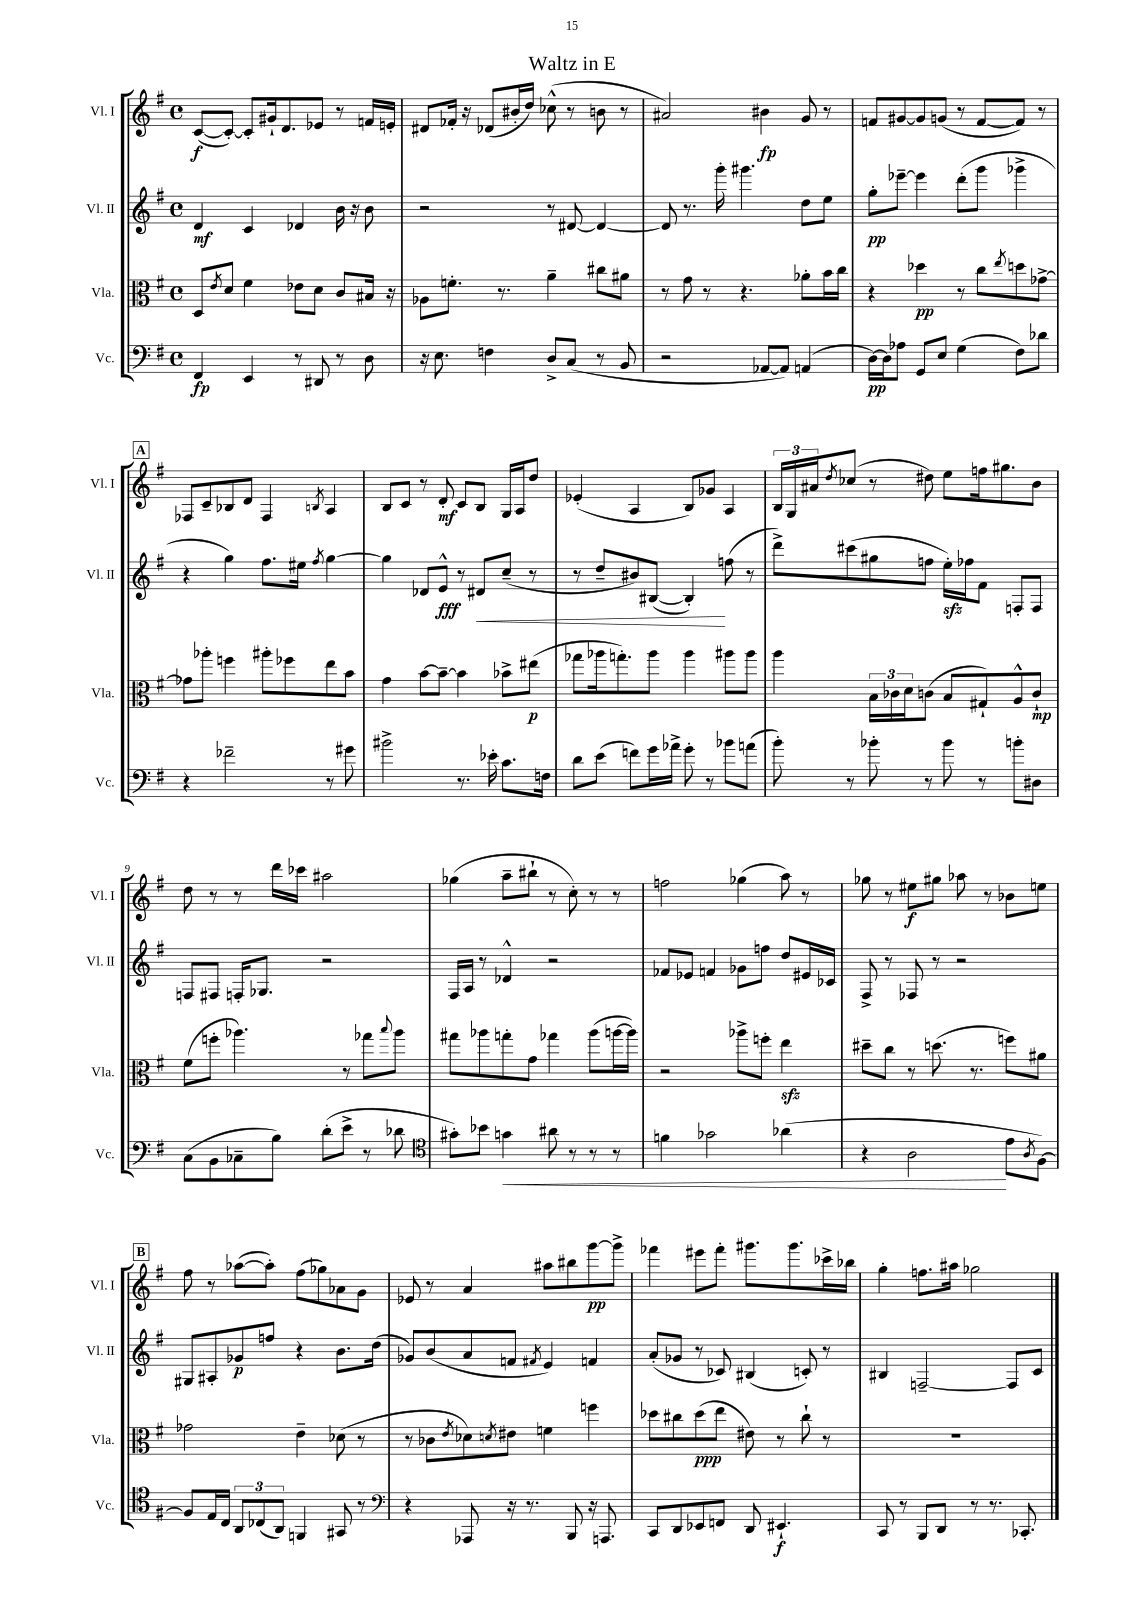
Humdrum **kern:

**kern	**kern	**kern	**kern
*staff4	*staff3	*staff2	*staff1
*clefF4	*clefC3	*clefG2	*clefG2
*k[f#]	*k[f#]	*k[f#]	*k[f#]
*M4/4	*M4/4	*M4/4	*M4/4
*met(c)	*met(c)	*met(c)	*met(c)
4FF#	8D	4d	([8c
.	8qe	.	.
.	8d	.	8c'_)
4EE	4f#	4c	8c']
.	.	.	16g#`
.	.	.	8.d
8r	8e-	4d-	.
8DD#	8d	.	8e-
8r	8c	16b	8r
.	.	16r	.
8D	16B#	8b	16f
.	16r	.	16e'
=	=	=	=
16r	8A-	2r	8d#
8.E	.	.	.
.	8.f'	.	16f-'
.	.	.	16r
4F	.	.	(8d-
.	8.r	.	.
.	.	.	16b#'
.	.	.	16dd)
8D^	4a~	8r	(8cc-^^
(8C	.	[8d#	8r
8r	8cc#	4d#_	8b
8BB	8a#	.	8r
=	=	=	=
2r	8r	8d#]	2a#)
.	8g	8.r	.
.	8r	.	.
.	.	16ggg'	.
.	4.r	4.ggg#	.
[8AA-	.	.	4b#
8AA-])	.	.	.
(4AA	8a-'	8dd	8g
.	16b	8ee	8r
.	16cc	.	.
=	=	=	=
[16D)	4r	8gg'	8f
16D]	.	.	.
8A-	.	[8eee-~	[8g#
8GG	4dd-	4eee-]	8g#]
8E	.	.	(8g
(4G	8r	(8ddd'	8r
.	8cc	8ggg	[8f
.	8qee	.	.
8F#)	8dd	4ggg-^	8f])
8d-	[8g-^	.	8r
=	=	=	=
4r	8g-]	4r	8F-
.	8aa-'	.	8c~
2f-~	4ff	4gg)	8B-
.	.	.	8d
.	8aa#'	8.ff#	4F-
.	8ff-	.	.
.	.	16ee#	.
.	.	8qff#	8qB
8r	8ee	[4gg	4A
8g#	8b	.	.
=	=	=	=
2b#^	4g	4gg]	8B
.	.	.	8c
.	[8b	8d-	8r
.	8b~_	8e^^	8d'
8.r	4b]	8r	8c
.	.	8d#	8B
16e-'	.	.	.
8.c	8b-^	(8cc~	16G
.	.	.	16A
.	(8ee#	8r	8dd
16F	.	.	.
=	=	=	=
8d	8gg-	8r	(4e-'
(8e	16aa-	8dd~	.
.	8.gg')	.	.
8f)	.	8b#)	4A
16g	8aa-	([8B#	.
16a-^	.	.	.
8g'	4aa-	4B#'])	8B)
8r	.	.	8g-
8b-	8aa#	(8ff	4A
(8a	8aa#	8r	.
=	=	=	=
8b')	4aa	8ddd^)	24B
.	.	.	24G
.	.	.	24a#
.	.	.	8qdd
8r	.	(8ccc#	(8cc-
8b-'	24B	8gg#	8r
.	24c-	.	.
.	24d	.	.
8r	(8c	8ff	8dd#)
8b-	8B	16ee')	8ee
.	.	16ff-	.
8r	8G#`)	8f#	16ff
.	.	.	8.gg#
8b'	8A^^	8F'	.
8D#	8c`	8F	8b
=	=	=	=
(8C	(8f#	8F	8dd
8BB	8ff'	8F#	8r
8C-~	4.aa-)	16F'	8r
.	.	8.G-	.
8B)	.	.	16ddd
.	.	.	16ccc-
(8d'	.	2r	2aa#
8e^	8r	.	.
8r	8gg-	.	.
.	8qqbb	.	.
8d-	8aa-	.	.
=	=	=	=
*clefC4	*	*	*
8g#')	8gg#	16F#	(4gg-
.	.	16A	.
8b-	8aa-	8r	.
4g	8gg'	4d-^^	8aa~
.	8g	.	8bb#`
8a#	4gg-	2r	8r
8r	.	.	8cc')
8r	(8aa-	.	8r
8r	[16aa	.	8r
.	16aa])	.	.
=	=	=	=
4f	2r	8f-	2ff
.	.	8e-	.
2g-	.	4f	.
.	8aa-^	8g-	(4gg-
.	8ff'	8ff	.
(4a-	4ee	8dd	8aa)
.	.	16e#	8r
.	.	16c-	.
=	=	=	=
4r	8dd#~	8F#^	8gg-
.	8cc	8r	8r
2A	8r	8F-	8ee#
.	(8.dd	8r	8gg#
.	.	2r	8aa-
.	8.r	.	.
.	.	.	8r
8e	8ff)	.	8b-
8qA	.	.	.
[8F#)	8a#	.	8ee
=	=	=	=
8F#]	2g-	8G#	8ff#
16E	.	8A#'	8r
16C	.	.	.
12AA	.	8g-	([8aa-
(12C-	.	.	.
.	.	8ff	8aa-'])
12AA)	.	.	.
4FF	4e~	4r	(8ff#
.	.	.	8gg-)
8GG#	(8d-	8.b	8a-
8r	8r	.	8g
.	.	(16dd	.
=	=	=	=
*clefF4	*	*	*
4r	8r	8g-)	8e-
.	8c-	(8b	8r
.	8qe	.	.
8AAA-	8d-)	8a	4a
.	8qd	.	.
16r	8e#	8f	.
8.r	.	.	.
.	.	8qf#	.
.	4f	4e)	8aa#
8BBB	.	.	8bb#
16r	4ff	4f	[8ggg
8.AAA	.	.	.
.	.	.	8ggg^]
=	=	=	=
8CC	8dd-	(8a'	4fff-
8DD	8cc#	8g-	.
8EE-	(8dd-	8r	8eee#
8FF	8ee	8c-)	8fff-'
8DD	8e#)	(4B#	8.ggg#
4.EE#`	8r	.	.
.	.	.	8.ggg#
.	8cc#`	8c')	.
.	8r	8r	16ccc-^
.	.	.	16bb-
=	=	=	=
8CC	1r	4B#	4gg'
8r	.	.	.
8BBB	.	[2F~	8.ff
8DD	.	.	.
.	.	.	16aa#
8r	.	.	2gg-
8.r	.	.	.
.	.	8F]	.
8.CC-'	.	.	.
.	.	8c	.
==	==	==	==
*-	*-	*-	*-
